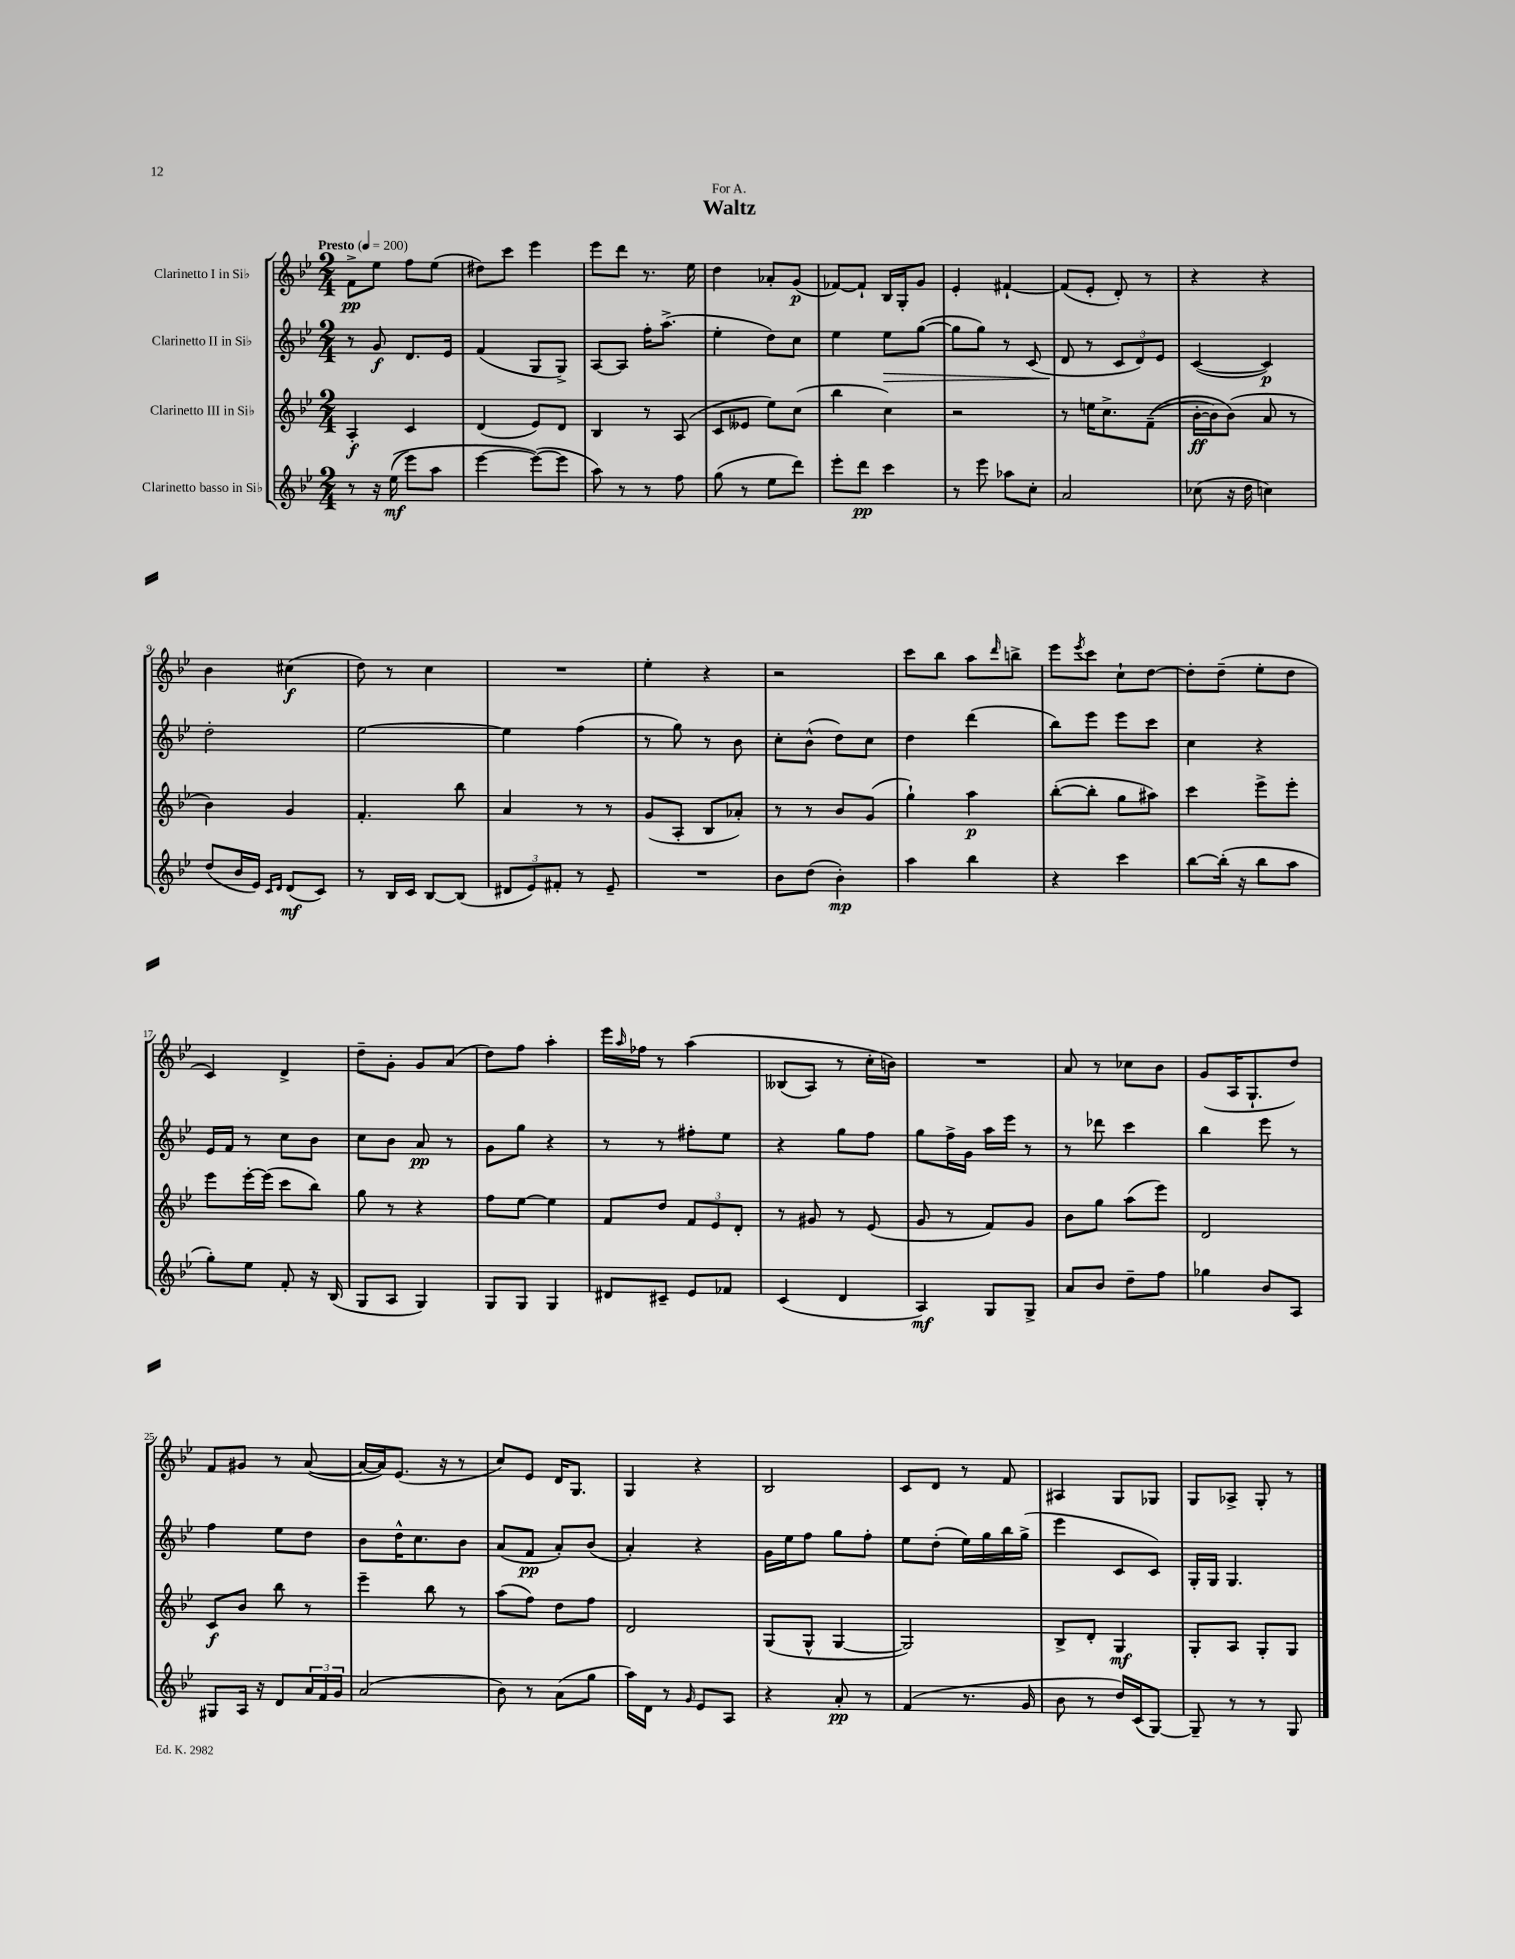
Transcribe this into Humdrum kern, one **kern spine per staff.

**kern	**dynam	**kern	**dynam	**kern	**dynam	**kern	**dynam
*part4	*part4	*part3	*part3	*part2	*part2	*part1	*part1
*staff4	*staff4	*staff3	*staff3	*staff2	*staff2	*staff1	*staff1
*I"Clarinetto basso in Si♭	*	*I"Clarinetto III in Si♭	*	*I"Clarinetto II in Si♭	*	*I"Clarinetto I in Si♭	*
*clefG2	*	*clefG2	*	*clefG2	*	*clefG2	*
*k[b-e-]	*	*k[b-e-]	*	*k[b-e-]	*	*k[b-e-]	*
*M2/4	*	*M2/4	*	*M2/4	*	*M2/4	*
*MM200	*	*MM200	*	*MM200	*	*MM200	*
=1	=1	=1	=1	=1	=1	=1	=1
!	!	!	!	!	!	!LO:TX:a:B:t=Presto	!
8r	.	4A'/	f	8r	.	8f^\L	pp
16r	.	.	.	8g/	f	8ee-\J	.
((16ee-\	mf	.	.	.	.	.	.
8eee-\L)	.	4c/	.	8.d/L	.	8ff\L	.
8aa\J	.	.	.	.	.	(8ee-\J	.
.	.	.	.	16e-/Jk	.	.	.
=2	=2	=2	=2	=2	=2	=2	=2
[4eee-\	.	(4d/	.	(4f/	.	8dd#X\L)	.
.	.	.	.	.	.	8ccc\J	.
(8eee-\L_)	.	8e-/L)	.	8G/L	.	4eee-\	.
8eee-\J]	.	8d/J	.	8G^/J)	.	.	.
=3	=3	=3	=3	=3	=3	=3	=3
8aa\)	.	4B-/	.	[8A/L	.	8eee-\L	.
8r	.	.	.	8A/J]	.	8ddd\J	.
8r	.	8r	.	16ff'\KL	.	8.r	.
.	.	.	.	(8.aa^\J	.	.	.
8ff\	.	(8A/	.	.	.	.	.
.	.	.	.	.	.	16ee-\	.
=4	=4	=4	=4	=4	=4	=4	=4
(8gg\	.	8c/L	.	4ee-'\	.	4dd\	.
8r	.	8e--X/J	.	.	.	.	.
8ee-\L	.	8ee-\L)	.	8dd\L)	.	8a-X'/L	.
8ddd\J)	.	(8cc\J	.	8cc\J	.	(8g/J	p
=5	=5	=5	=5	=5	=5	=5	=5
8eee-'\L	.	4bb-\	.	4ee-\	.	[8f-X/L)	.
8ddd\J	pp	.	.	.	.	8f-`/J]	.
!	!	!	!	!	!LO:HP:b	!	!
4ccc\	.	4cc\)	.	8ee-\L	>	16B-/LL	.
.	.	.	.	.	.	16G'/J	.
.	.	.	.	([8gg\J	.	8g/J	.
=6	=6	=6	=6	=6	=6	=6	=6
8r	.	2r	.	8gg\L]	.	4e-'/	.
8eee-\	.	.	.	8gg\J)	.	.	.
8aa-X\L	.	.	.	8r	.	[4f#X`/	.
8cc'\J	.	.	.	(8c/	.	.	.
=7	=7	=7	=7	=7	=7	=7	=7
2a/	.	8r	.	8d/	.	(8f#/L]	.
.	.	16een\KL	.	8r	]	8e-'/J	.
.	.	8.cc^\	.	.	.	.	.
.	.	.	.	12c/L	.	8d'/)	.
.	.	.	.	12d/)	.	.	.
.	.	((8f~\J	.	.	.	8r	.
.	.	.	.	12e-/J	.	.	.
=8	=8	=8	=8	=8	=8	=8	=8
(8cc-X\	.	[16b-'\LL	ff	([4c/	.	4r	.
.	.	16b-\J])	.	.	.	.	.
16r	.	(8b-\J)	.	.	.	.	.
16dd\	.	.	.	.	.	.	.
4ccn\)	.	8a/	.	4c/])	p	4r	.
.	.	8r	.	.	.	.	.
!!LO:LB:g=z
=9	=9	=9	=9	=9	=9	=9	=9
(8dd/L	.	4b-\)	.	2dd'\	.	4b-\	.
16b-/L	.	.	.	.	.	.	.
16e-/JJ)	.	.	.	.	.	.	.
16qqc/LL	.	.	.	.	.	.	.
16qqd/JJ	.	.	.	.	.	.	.
(8d/L	mf	4g/	.	.	.	(4cc#X\	f
8c/J)	.	.	.	.	.	.	.
=10	=10	=10	=10	=10	=10	=10	=10
8r	.	4.f'/	.	[2ee-\	.	8dd\)	.
16B-/LL	.	.	.	.	.	8r	.
16c/JJ	.	.	.	.	.	.	.
[8B-/L	.	.	.	.	.	4cc\	.
(8B-/J]	.	8bb-\	.	.	.	.	.
=11	=11	=11	=11	=11	=11	=11	=11
12d#X/L	.	4a/	.	4ee-\]	.	2r	.
12e-/)	.	.	.	.	.	.	.
12f#X'/J	.	.	.	.	.	.	.
8r	.	8r	.	(4ff\	.	.	.
8e-~/	.	8r	.	.	.	.	.
=12	=12	=12	=12	=12	=12	=12	=12
2r	.	(8g/L	.	8r	.	4ee-'\	.
.	.	8A'/J	.	8gg\)	.	.	.
.	.	8B-/L	.	8r	.	4r	.
.	.	8a-X'/J)	.	8b-\	.	.	.
=13	=13	=13	=13	=13	=13	=13	=13
8b-\L	.	8r	.	8cc'\L	.	2r	.
(8dd\J	.	8r	.	(8b-^^\J	.	.	.
4b-'\)	mp	8b-/L	.	8dd\L)	.	.	.
.	.	(8g/J	.	8cc\J	.	.	.
=14	=14	=14	=14	=14	=14	=14	=14
4aa\	.	4gg`\)	.	4dd\	.	8ccc\L	.
.	.	.	.	.	.	8bb-\J	.
4bb-\	.	4aa\	p	(4ddd\	.	8aa\L	.
.	.	.	.	.	.	16qqddd/	.
.	.	.	.	.	.	8bbn^\J	.
=15	=15	=15	=15	=15	=15	=15	=15
4r	.	([8bb-'\L	.	8bb-\L)	.	8eee-\L	.
.	.	.	.	.	.	8qeee-/	.
.	.	8bb-'\J]	.	8eee-\J	.	8ccc\J	.
4ccc\	.	8gg\L	.	8eee-\L	.	8cc`\L	.
.	.	8aa#X\J)	.	8ccc\J	.	[8dd\J	.
=16	=16	=16	=16	=16	=16	=16	=16
[8bb-\L	.	4ccc\	.	4cc\	.	8dd'\L]	.
(16bb-'\Jk]	.	.	.	.	.	(8dd~\J	.
16r	.	.	.	.	.	.	.
8bb-\L	.	8eee-^\L	.	4r	.	8ee-'\L	.
8aa\J	.	8eee-'\J	.	.	.	8dd\J	.
!!LO:LB:g=z
=17	=17	=17	=17	=17	=17	=17	=17
8gg'\L)	.	8eee-\L	.	16e-/LL	.	4c/)	.
.	.	.	.	16f/JJ	.	.	.
8ee-\J	.	[16eee-'\L	.	8r	.	.	.
.	.	(16eee-\JJ]	.	.	.	.	.
8f'/	.	8ccc\L	.	8cc\L	.	4d^/	.
16r	.	8bb-\J)	.	8b-\J	.	.	.
(16B-/	.	.	.	.	.	.	.
=18	=18	=18	=18	=18	=18	=18	=18
8G/L	.	8gg\	.	8cc\L	.	8dd~\L	.
8A/J	.	8r	.	8b-\J	.	8g'\J	.
4G/)	.	4r	.	8a/	pp	8g/L	.
.	.	.	.	8r	.	(8a/J	.
=19	=19	=19	=19	=19	=19	=19	=19
8G/L	.	8ff\L	.	8g\L	.	8dd\L)	.
8G/J	.	[8ee-\J	.	8gg\J	.	8ff\J	.
4G/	.	4ee-\]	.	4r	.	4aa'\	.
=20	=20	=20	=20	=20	=20	=20	=20
8d#X/L	.	8f/L	.	8r	.	16eee-\LL	.
.	.	.	.	.	.	16qqaa/	.
.	.	.	.	.	.	16ff-X\JJ	.
8c#X~/J	.	8dd/J	.	8r	.	8r	.
8e-/L	.	12f/L	.	8ff#X'\L	.	(4aa\	.
.	.	12e-/	.	.	.	.	.
8f-X/J	.	.	.	8ee-\J	.	.	.
.	.	12d'/J	.	.	.	.	.
=21	=21	=21	=21	=21	=21	=21	=21
(4c/	.	8r	.	4r	.	(8B--X/L	.
.	.	8g#X/	.	.	.	8A/J)	.
4d/	.	8r	.	8gg\L	.	8r	.
.	.	(8e-/	.	8ff\J	.	16cc'\LL	.
.	.	.	.	.	.	16bn\JJ)	.
=22	=22	=22	=22	=22	=22	=22	=22
4A/)	mf	8g/	.	8gg\L	.	2r	.
.	.	8r	.	16ff^\L	.	.	.
.	.	.	.	16g\JJ	.	.	.
8G/L	.	8f/L)	.	16aa\LL	.	.	.
.	.	.	.	16eee-\JJ	.	.	.
8G^/J	.	8g/J	.	8r	.	.	.
=23	=23	=23	=23	=23	=23	=23	=23
8a/L	.	8b-\L	.	8r	.	8a/	.
8b-/J	.	8gg\J	.	8ddd-X\	.	8r	.
8dd~\L	.	(8aa\L	.	4ccc\	.	8cc-X\L	.
8ff\J	.	8eee-\J)	.	.	.	8b-\J	.
=24	=24	=24	=24	=24	=24	=24	=24
4gg-X\	.	2d/	.	4bb-\	.	(8g/L	.
.	.	.	.	.	.	16A/K	.
.	.	.	.	.	.	8.G`/	.
8b-/L	.	.	.	8eee-\	.	.	.
8A/J	.	.	.	8r	.	8dd/J)	.
!!LO:LB:g=z
=25	=25	=25	=25	=25	=25	=25	=25
8G#X/L	.	8c/L	f	4ff\	.	8f/L	.
16A/Jk	.	8b-/J	.	.	.	8g#X/J	.
16r	.	.	.	.	.	.	.
8d/L	.	8bb-\	.	8ee-\L	.	8r	.
24a/L	.	8r	.	8dd\J	.	([8a/	.
24f/	.	.	.	.	.	.	.
24g/JJ	.	.	.	.	.	.	.
=26	=26	=26	=26	=26	=26	=26	=26
(2a/	.	4eee-~\	.	8b-\L	.	16a/LL_	.
.	.	.	.	.	.	16a/J])	.
.	.	.	.	16dd^^\K	.	(8.e-/J	.
.	.	.	.	8.cc\	.	.	.
.	.	8bb-\	.	.	.	.	.
.	.	.	.	.	.	16r	.
.	.	8r	.	8b-\J	.	8r	.
=27	=27	=27	=27	=27	=27	=27	=27
8b-\)	.	(8aa\L	.	(8a/L	.	8cc/L)	.
8r	.	8ff\J)	.	8f/J	pp	8e-/J	.
(8a\L	.	8dd\L	.	8a'/L)	.	16d/KL	.
.	.	.	.	.	.	8.G/J	.
8gg\J	.	8ff\J	.	(8b-/J	.	.	.
=28	=28	=28	=28	=28	=28	=28	=28
16aa\LL)	.	2d/	.	4a'/)	.	4G/	.
16d\JJ	.	.	.	.	.	.	.
8r	.	.	.	.	.	.	.
16qqg/	.	.	.	.	.	.	.
8e-/L	.	.	.	4r	.	4r	.
8A/J	.	.	.	.	.	.	.
=29	=29	=29	=29	=29	=29	=29	=29
4r	.	(8G/L	.	16g\LL	.	2B-/	.
.	.	.	.	16ee-\J	.	.	.
.	.	8G^^/J	.	8ff\J	.	.	.
8a'/	pp	[4G/	.	8gg\L	.	.	.
8r	.	.	.	8ff'\J	.	.	.
=30	=30	=30	=30	=30	=30	=30	=30
(4f/	.	2G/])	.	8ee-\L	.	8c/L	.
.	.	.	.	(8dd'\J	.	8d/J	.
8.r	.	.	.	16ee-\LL)	.	8r	.
.	.	.	.	16gg\	.	.	.
.	.	.	.	16bb-\	.	8f/	.
16g/	.	.	.	(16gg^\JJ	.	.	.
=31	=31	=31	=31	=31	=31	=31	=31
8b-\	.	8B-^/L	.	4eee-\	.	4A#X/	.
8r	.	8d'/J	.	.	.	.	.
16dd/LL)	.	4G/	mf	8c/L	.	8G/L	.
(16c/J	.	.	.	.	.	.	.
[8G/J)	.	.	.	8c/J)	.	8G-X/J	.
=32	=32	=32	=32	=32	=32	=32	=32
8G~/]	.	8G'/L	.	16G'/LL	.	8G/L	.
.	.	.	.	16G/JJ	.	.	.
8r	.	8A/J	.	4.G/	.	8A-X^/J	.
8r	.	8G'/L	.	.	.	8G'/	.
8G/	.	8G/J	.	.	.	8r	.
==	==	==	==	==	==	==	==
*-	*-	*-	*-	*-	*-	*-	*-
